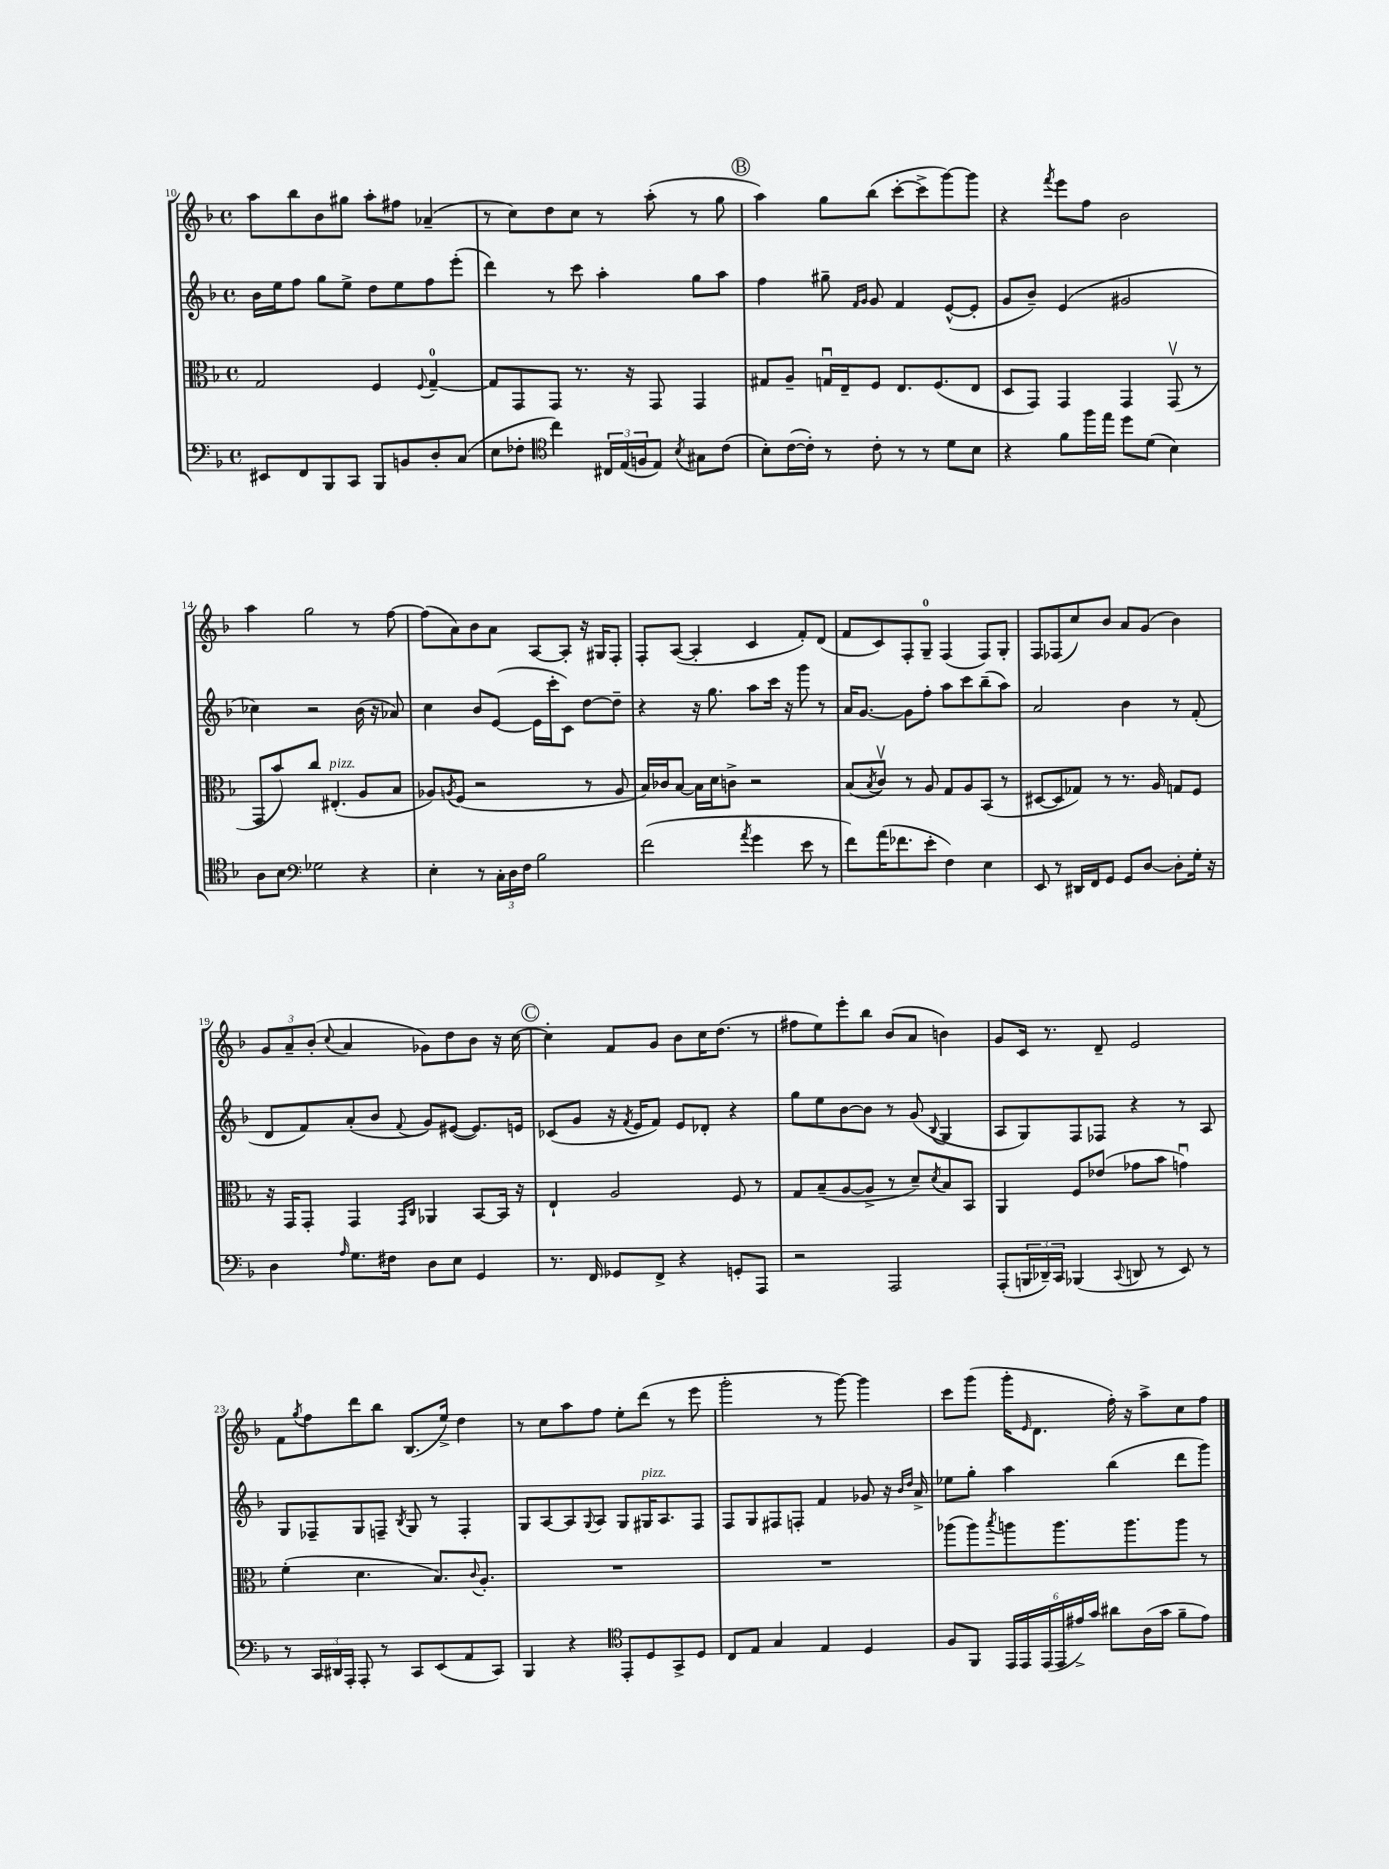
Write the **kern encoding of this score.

**kern	**kern	**kern	**kern
*staff4	*staff3	*staff2	*staff1
*clefF4	*clefC3	*clefG2	*clefG2
*k[b-]	*k[b-]	*k[b-]	*k[b-]
*M4/4	*M4/4	*M4/4	*M4/4
*met(c)	*met(c)	*met(c)	*met(c)
8EE#	2G	16b-	8aa
.	.	16ee	.
8FF	.	8ff	8bb-
8BBB-	.	8gg	8b-
8CC	.	8ee^	8gg#
8BBB-	4F	8dd	8aa'
8BB	.	8ee	8ff#
.	8qqF	.	.
8D'	[4G~	8ff	(4a-~
(8C	.	(8eee'	.
=	=	=	=
8E	8G]	4ddd)	8r
8F-'	8GG	.	8cc)
*clefC4	*	*	*
4cc)	8GG	8r	8dd
.	8.r	8ccc	8cc
24C#	.	4aa'	8r
(24E	.	.	.
.	16r	.	.
24F	.	.	.
8E)	8GG	.	(8aa'
8qB-	.	.	.
8G#	4GG	8gg	8r
(8c	.	8aa	8gg
=	=	=	=
8B-')	8G#	4ff	4aa)
([16c	8A~	.	.
16c'])	.	.	.
8r	16Gu	8gg#~	8gg
.	16E~	.	.
.	.	16qqf	.
.	.	16qqg	.
8c'	8F	8g	(8bb-
8r	8.E	4f	[8ccc'
8r	.	.	8ccc^]
.	(8.F	.	.
8d	.	([8e^^	[8ggg)
8B-	8E	8e']	8ggg]
=	=	=	=
4r	8D	8g	4r
.	8GG)	8b-~)	.
.	.	.	8qfff
8f	4GG	(4e	8eee
16ff	.	.	8ff
16ee	.	.	.
8dd	4GG	2g#	2b-
(8d	.	.	.
4B-)	(8GGv	.	.
.	8r	.	.
=	=	=	=
8A	8GG	4cc-)	4aa
8B-	8b-)	.	.
*clefF4	*	*	*
2G-	8cc	2r	2gg
.	(4.E#'	.	.
4r	8A	(16b-	8r
.	.	16r	.
.	8B-	8a-)	[8ff
=	=	=	=
4E'	8A-)	4cc	(8ff]
.	8qA	.	.
.	(8F	.	8a)
8r	2r	8b-	8b-
24C'	.	([8e	8a
24D	.	.	.
24F	.	.	.
2B-	.	16e]	[8A
.	.	16ccc'	.
.	.	8c)	8A']
.	8r	[8dd	16r
.	.	.	16G#
.	8A	8dd~]	8F'
=	=	=	=
(2f	16B-)	4r	8F'
.	16c-	.	.
.	[8B-	.	([8A
.	16B-]	16r	4A']
.	16d	8.gg	.
.	8c^	.	.
8qa	.	.	.
4g	2r	8aa	4c
.	.	16ccc	.
.	.	16r	.
8e	.	8ggg	8f')
8r	.	8r	(8d
=	=	=	=
8f)	(8B-	16a	8f
.	.	[8.g	.
.	8qB-	.	.
(16a	8cv)	.	8c)
8.f-	.	.	.
.	8r	8g]	8F'
8e'	8A	8ff'	8G~
4F)	8G	8aa	(4F
.	8A	8ccc	.
4E	(8BB-	(8bb-~	8F)
.	8r	8aa)	8G'
=	=	=	=
8EE	[8D#	2a	8F
8r	8D#]	.	(8F-
16DD#	8G-)	.	8cc)
16FF	.	.	.
8GG	8r	.	8b-
8GG	8.r	4b-	8a
[8D	.	.	(8g
.	16A	.	.
8D']	8G	8r	4b-)
16G'	8F	(8f'	.
16r	.	.	.
=	=	=	=
4D	16r	8d	12g
.	16GG	.	.
.	.	.	12a~
.	8GG'	8f)	.
.	.	.	(12b-'
16qqA	.	.	8qqcc
8.G	4GG	(8a'	4a
.	.	8b-	.
16F#	.	.	.
.	16qqGG	.	.
.	16qqC	8qqf	.
8D	4AA-	8g)	8g-)
8E	.	([8e#	8dd
4GG	[8BB-	8.e#])	8b-
.	16BB-]	.	16r
.	16r	16e	[16cc
=	=	=	=
8.r	4E`	(8c-	4cc']
.	.	8g	.
16FF	.	.	.
8GG-	2A	16r	8f
.	.	8qf	.
.	.	16e	.
8FF^	.	8f)	8g
4r	.	8e	8b-
.	.	8d-'	16cc
.	.	.	(8.dd
8GG'	8F	4r	.
8AAA	8r	.	8r
=	=	=	=
2r	8G	8gg	8ff#
.	(8B-~	8ee	8ee)
.	[8A	[8b-	8eee'
.	8A^]	8b-]	8bb-
2AAA	8r	8r	(8b-
.	8d~)	(8g	8a
.	8qd	8qqB-	.
.	8B-	4G	4b)
.	8BB-	.	.
=	=	=	=
(8AAA'	4AA	8A	8g
24BBB	.	8G)	16c
24DD-~)	.	.	.
.	.	.	8.r
24CC	.	.	.
(4BBB-	8F	8F	.
.	(8e-	8F-	8d~
8qqCC	.	.	.
8DD	8g-	4r	2e
8r	8b-	.	.
8EE)	4gu)	8r	.
8r	.	8A	.
=	=	=	=
8r	(4f'	8G	8f
.	.	.	8qgg
24CC	.	8F-~	8ff
24DD#	.	.	.
24AAA'	.	.	.
8AAA'	4.d	8G	8ddd
8r	.	8F~	8bb-
.	.	8qB-	.
8CC	.	8G	(8.B-
(8EE	8.B-)	8r	.
.	.	.	16ee^)
8AA	.	4F'	4dd
.	8qqc	.	.
.	8.A'	.	.
8CC)	.	.	.
=	=	=	=
4BBB-	1r	8G	8r
.	.	[8A	8cc
4r	.	8A]	8aa
.	.	8qqG	.
.	.	8A	8ff
*clefC4	*	*	*
8EE'	.	8G	8ee'
8D	.	16G#	(8ddd
.	.	8.A	.
8GG^	.	.	8r
8D	.	8F	8eee
=	=	=	=
8C	1r	8F	2ggg'
8E	.	8G	.
4G	.	8F#	.
.	.	8F'	.
4E	.	4f	8r
.	.	.	[8ggg)
4D	.	8g-	4ggg]
.	.	16r	.
.	.	16qqb-	.
.	.	16qqdd	.
.	.	16a^	.
=	=	=	=
8F	(8aa-	8ee-	8ccc
8FF	8aa-)	8gg'	(8ggg
.	8qbb-	.	.
24EE	8aa	4aa	16ggg'
24EE	.	.	.
.	.	.	16qqe
.	.	.	8.d
(24EE	.	.	.
24EE	8.aa	.	.
24e#^)	.	.	.
24g	.	.	.
8a#	.	(4bb-	16ff')
.	8.aa	.	16r
(16A	.	.	8aa^
16g	.	.	.
8f~	8aa	8ddd	8cc
8e#)	8r	8ggg)	8ff
==	==	==	==
*-	*-	*-	*-
